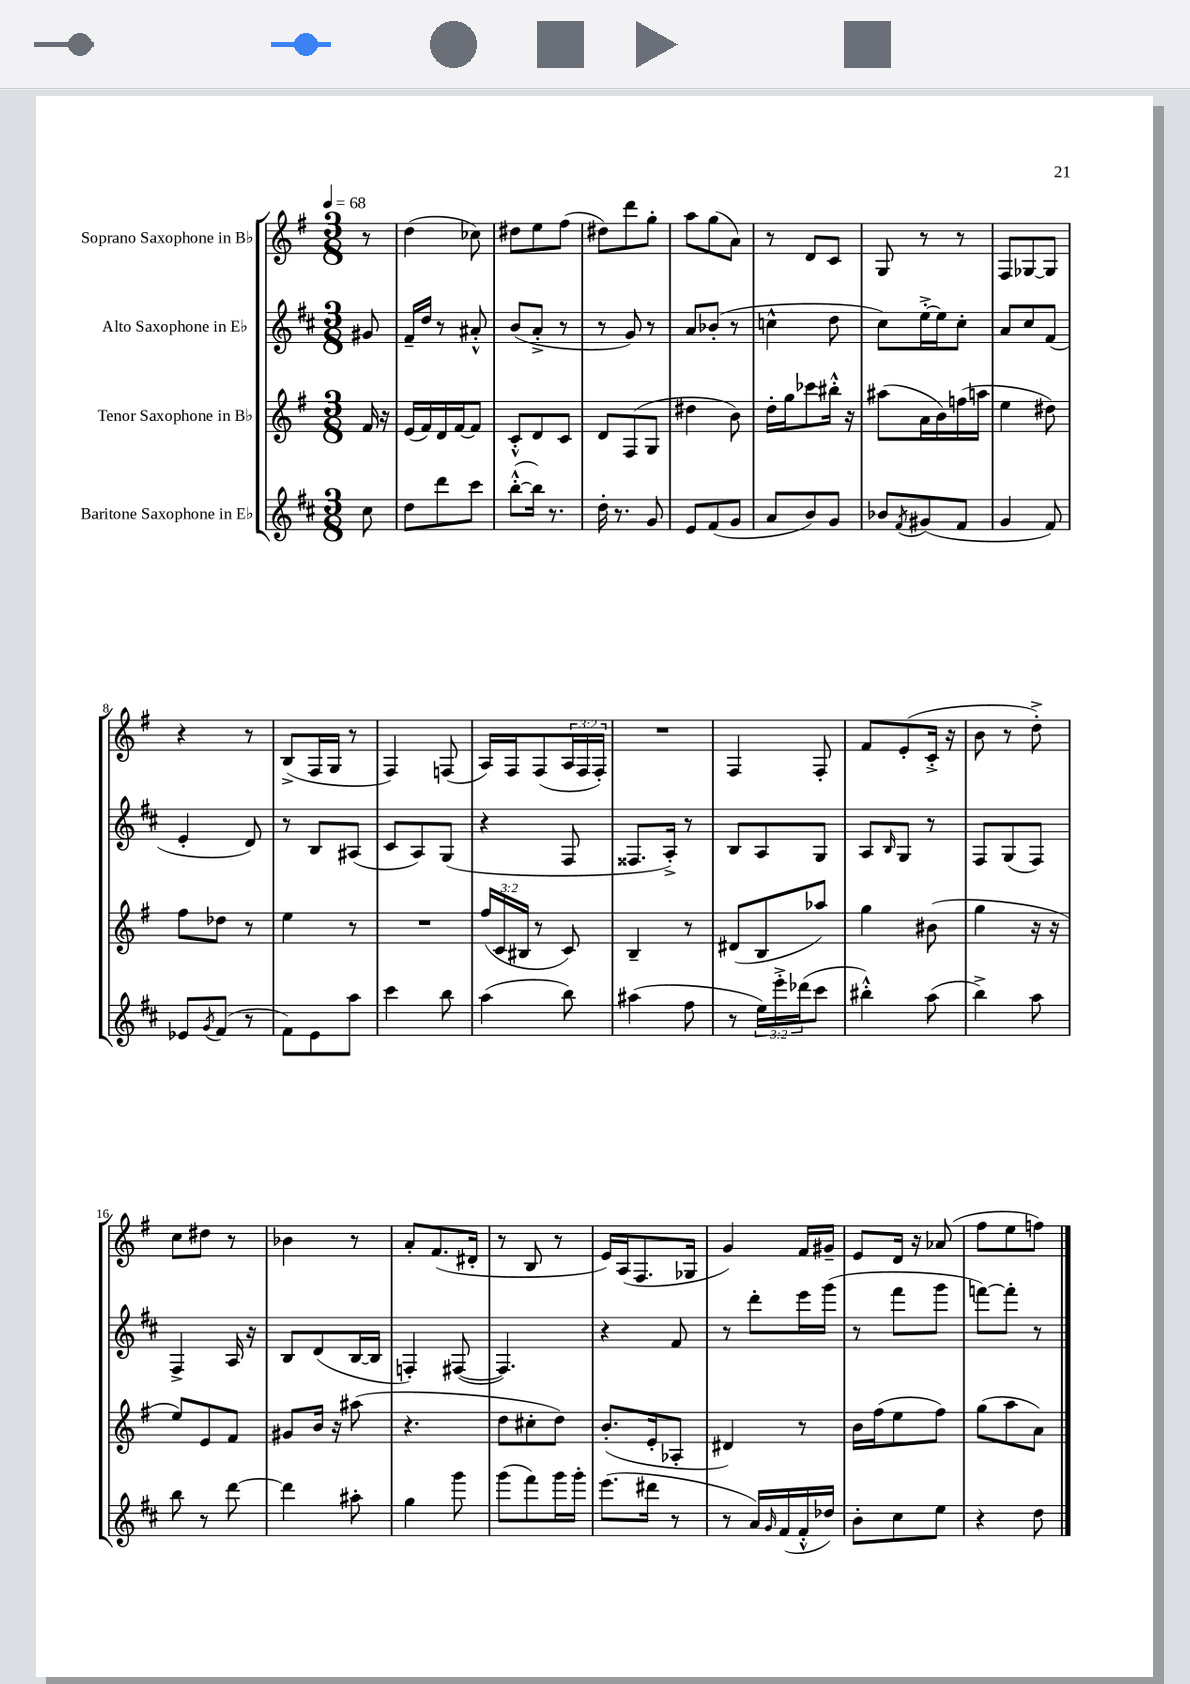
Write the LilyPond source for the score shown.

<<
\new StaffGroup <<
\new Staff = "s0" \with { instrumentName = "Soprano Saxophone in Bb" } {
    \clef treble \key g \major \numericTimeSignature \time 3/8 \override Staff.TupletNumber.text = #tuplet-number::calc-fraction-text \partial 8 \tempo 4 = 68
    r8 |
    d''4( ces''8) |
    dis''8 e''8 fis''8( |
    dis''8) d'''8 g''8-. |
    a''8 g''8( a'8) |
    r8 d'8 c'8 |
    g8 r8 r8 |
    fis8 ges8~ ges8 |
    r4 r8 |
    b8->( fis16 g16 r8 |
    fis4) f8( |
    a16) fis16 fis8( \tuplet 3/2 { a16 fis16 fis16-.) } |
    R4. |
    fis4 fis8-. |
    fis'8 e'8-.( c'16-.-> r16 |
    b'8 r8 d''8-.->) |
    c''8 dis''8 r8 |
    bes'4 r8 |
    a'8-. fis'8.( dis'16-. |
    r8 b8 r8 |
    e'16) a16( fis8. ges16 |
    g'4) fis'16 gis'16-- |
    e'8 d'16 r16 aes'8( |
    fis''8 e''8 f''8) \bar "|." |
}
\new Staff = "s1" \with { instrumentName = "Alto Saxophone in Eb" } {
    \clef treble \key d \major \numericTimeSignature \time 3/8 \partial 8
    gis'8 |
    fis'16-- d''16 r8 ais'8-.-^ |
    b'8( a'8-.-> r8 |
    r8 g'8) r8 |
    a'8 bes'8-.( r8 |
    c''4-^ d''8 |
    cis''8) e''16~-.-> e''16 cis''8-. |
    a'8 cis''8 fis'8( |
    e'4-. d'8) |
    r8 b8 ais8( |
    cis'8 a8) g8( |
    r4 fis8 |
    fisis8. a16-.->) r8 |
    b8 a8 g8 |
    a8 \grace { b16 } g8 r8 |
    fis8 g8( fis8) |
    fis4-> a16 r16 |
    b8 d'8( b16~ b16 |
    f4-.) fis8~( |
    fis4.) |
    r4 fis'8 |
    r8 d'''8-. e'''16 g'''16( |
    r8 fis'''8 g'''8 |
    f'''8~) f'''8-. r8 \bar "|." |
}
\new Staff = "s2" \with { instrumentName = "Tenor Saxophone in Bb" } {
    \clef treble \key g \major \numericTimeSignature \time 3/8 \override Staff.TupletNumber.text = #tuplet-number::calc-fraction-text \partial 8
    fis'16 r16 |
    e'16( fis'16) d'16 fis'16~ fis'8 |
    c'8-.-^ d'8 c'8 |
    d'8 fis8( g8 |
    dis''4 b'8) |
    d''16-. g''16 ces'''8 bis''16-.-^ r16 |
    ais''8( a'16 b'16) f''16( a''16 |
    e''4 dis''8) |
    fis''8 des''8 r8 |
    e''4 r8 |
    R4. |
    \tuplet 3/2 { fis''16( c'16 bis16 } r8 c'8) |
    b4-- r8 |
    dis'8( b8 aes''8) |
    g''4 bis'8( |
    g''4 r16 r16 |
    e''8) e'8 fis'8 |
    gis'8 b'16 r16 ais''8( |
    r4. |
    d''8 cis''8-. d''8) |
    b'8.-.( e'16-. aes8-. |
    dis'4) r8 |
    b'16 fis''16( e''8 fis''8) |
    g''8( a''8 a'8) \bar "|." |
}
\new Staff = "s3" \with { instrumentName = "Baritone Saxophone in Eb" } {
    \clef treble \key d \major \numericTimeSignature \time 3/8 \override Staff.TupletNumber.text = #tuplet-number::calc-fraction-text \partial 8
    cis''8 |
    d''8 d'''8 cis'''8 |
    b''8~-.-^( b''16) r8. |
    d''16-. r8. g'8 |
    e'8 fis'8( g'8 |
    a'8 b'8) g'8 |
    bes'8 \acciaccatura { fis'8 } gis'8( fis'8 |
    g'4 fis'8) |
    ees'8 \acciaccatura { g'8 } fis'8( r8 |
    fis'8) e'8 a''8 |
    cis'''4 b''8 |
    a''4( b''8) |
    ais''4( fis''8 |
    r8 \tuplet 3/2 { e''16) e'''16-.-> des'''16( } cis'''8 |
    bis''4-.-^) a''8( |
    b''4->) a''8 |
    b''8 r8 d'''8~ |
    d'''4 ais''8-. |
    g''4 g'''8 |
    g'''8( fis'''8) g'''16 g'''16-. |
    e'''8.( dis'''16 r8 |
    r8 a'16) \grace { g'16 } fis'16( fis'16-.-^ des''16) |
    b'8-. cis''8 e''8 |
    r4 d''8 \bar "|." |
}
>>
>>
